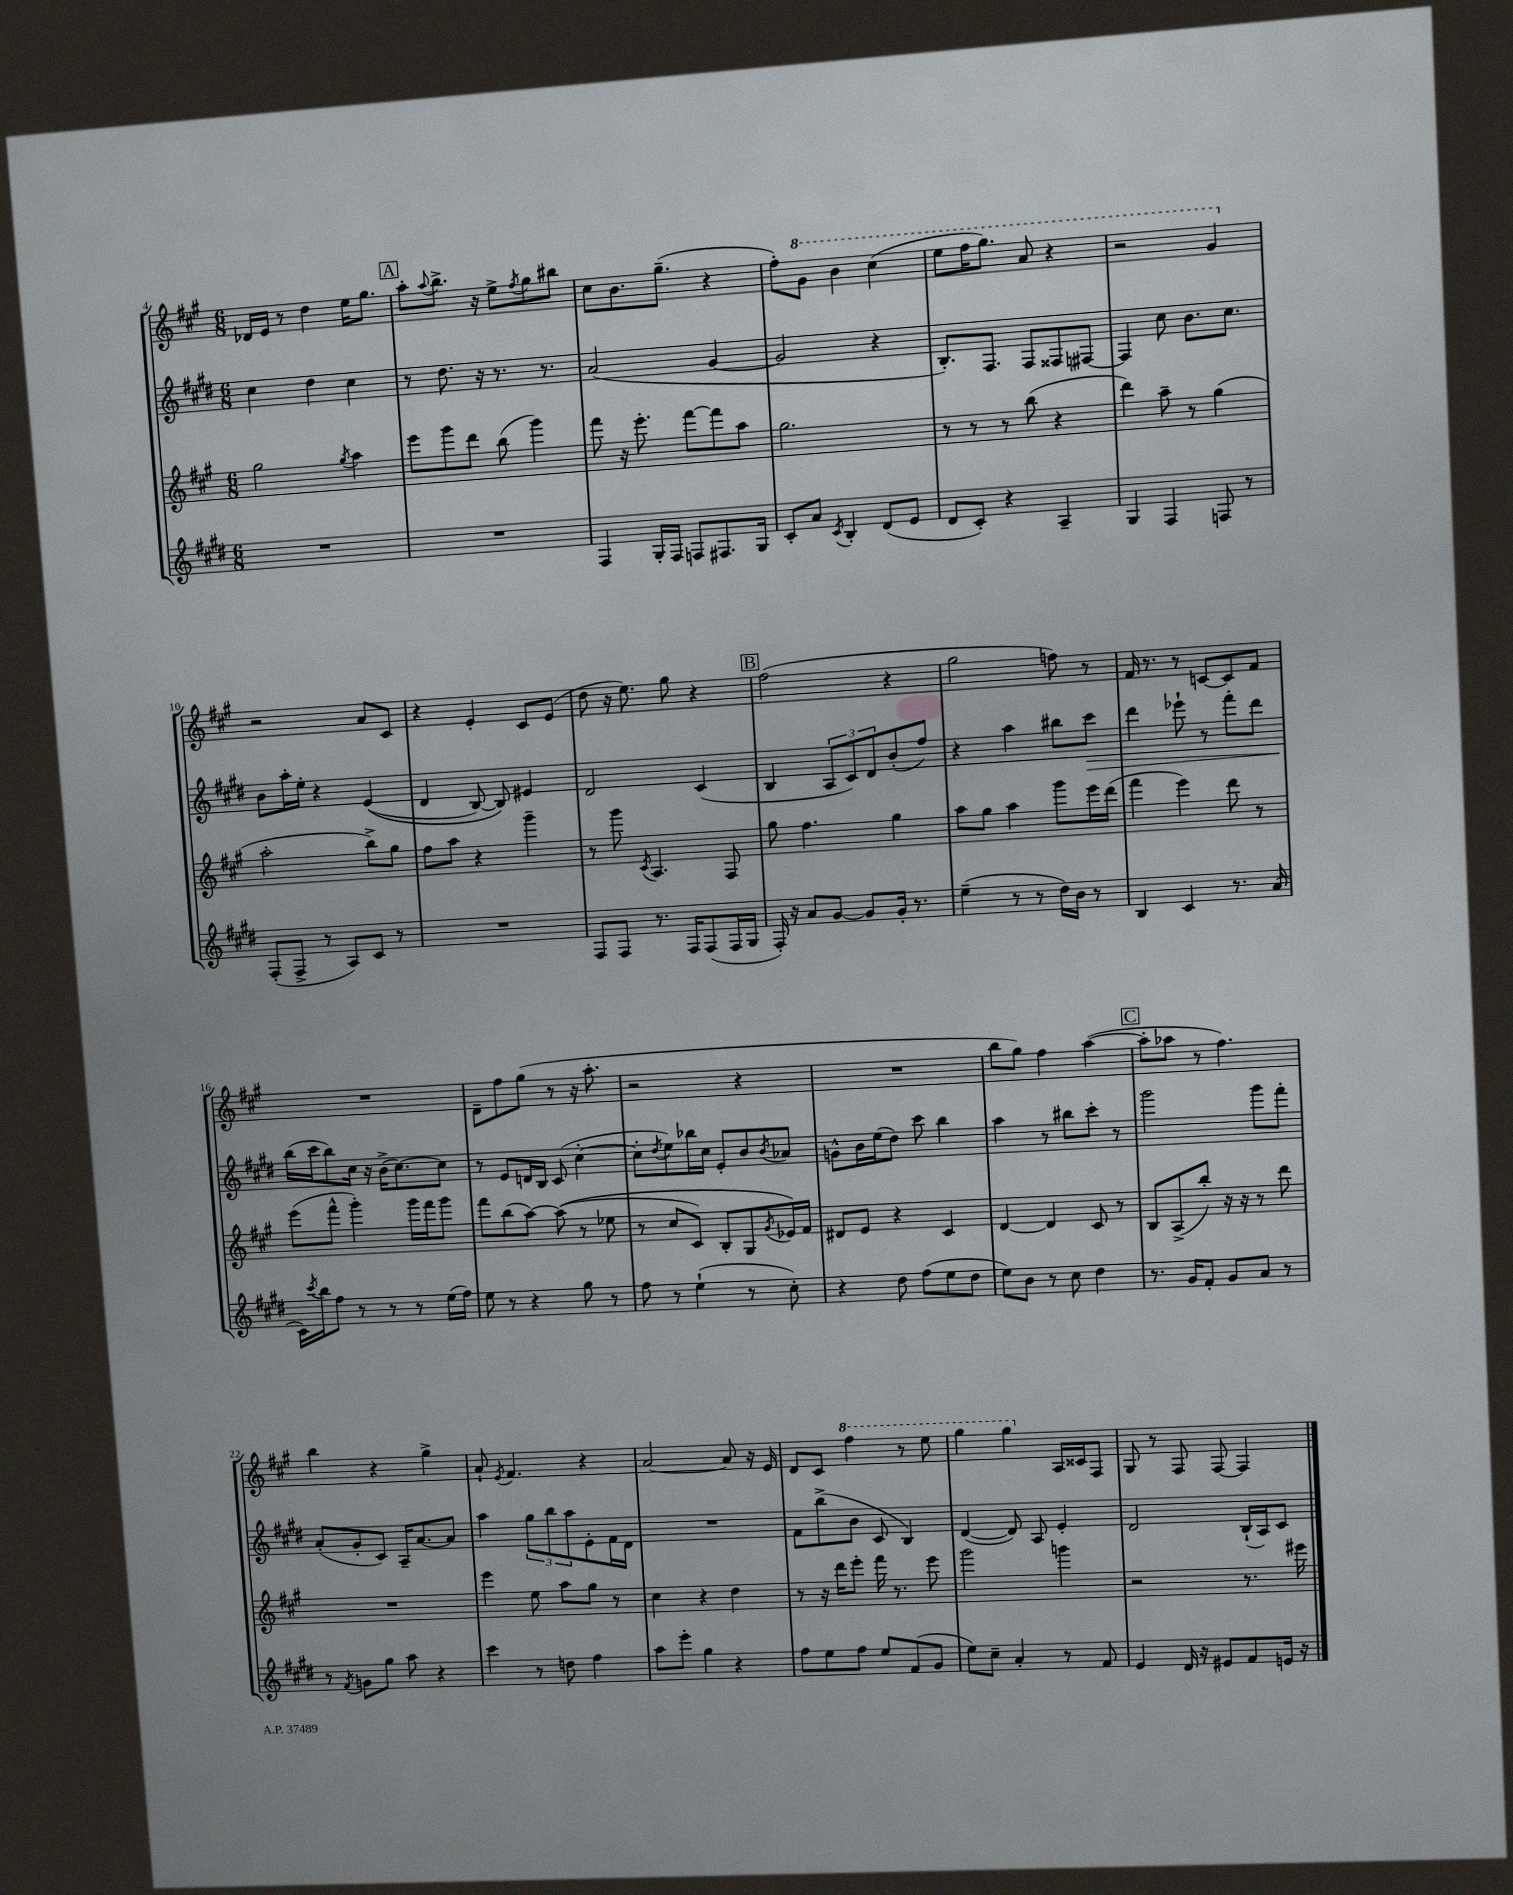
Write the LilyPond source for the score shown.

<<
\new StaffGroup <<
\new Staff = "s0" {
    \clef treble \key a \major \numericTimeSignature \time 6/8
    des'16 e'16 r8 d''4 e''16 gis''8. |
    \mark \markup { \box "A" } a''8-. \appoggiatura { a''8 } b''8.-> r16 e''8-> \acciaccatura { fis''8 } gis''8 bis''8 |
    cis''8 b'8. gis''8.--( r4 |
    fis''8-.) \ottava #1 gis''8 b''4 cis'''4( |
    e'''8 fis'''16 gis'''8.) a''8 r4 |
    r2 gis''4 \ottava #0 |
    r2 a'8 cis'8 |
    r4 e'4-. cis'8 e'8( |
    d''8 r16 e''8.) gis''8 r4 |
    \mark \markup { \box "B" } fis''2( r4 |
    gis''2 f''8) r8 |
    fis'16 r8. r8 c'8~ c'8 fis'8 |
    R2. |
    d'8-- fis''8 gis''8( r8 r16 a''8.-. |
    r2 r4 |
    R2. |
    b''8 gis''8) fis''4 a''4~( |
    \mark \markup { \box "C" } a''8-. aes''8 r8 fis''4.) |
    b''4 r4 gis''4-> |
    a'8-! \acciaccatura { e'8 } fis'4. r4 |
    a'2~ a'8 r16 e'16 |
    d'8 cis'8 \ottava #1 fis'''4 r8 e'''8 |
    gis'''4 gis'''4 \ottava #0 a16 cisis'16 fis8 |
    gis8 r8 fis8 fis8~ fis4 \bar "|." |
}
\new Staff = "s1" {
    \clef treble \key e \major \numericTimeSignature \time 6/8
    cis''4 dis''4 cis''4 |
    \mark \markup { \box "A" } r8 dis''8. r16 r8. r8. |
    a'2( gis'4~ |
    gis'2 r4 |
    b8.-.) fis8. fis8 fisis8 fis8~ |
    fis4 cis''8 b'8. cis''8. |
    b'8 a''16-. e''16-. r4 e'4(\( |
    dis'4 b8~) b8\) eis'4 |
    dis'2 cis'4( |
    \mark \markup { \box "B" } b4 \tuplet 3/2 { a8 cis'8) dis'8 } b'8-.( fis''8) |
    r4 a''4 bis''8 cis'''8\> |
    dis'''4 ees'''8-! r8 fis'''8-. dis'''8 |
    b''16\!( cis'''16 b''8) cis''16 r16 b'16->( cis''8.~) cis''8 |
    r8 e'8 d'16 b16 cis'8( cis''4~-. |
    cis''8-. \acciaccatura { dis''8 } e''8) bes''16 cis''16 e'8-. b'8 \acciaccatura { b'8 } aes'8 |
    g'8-^ b'16 e''16( dis''8) cis'''8 b''4 |
    a''4 r8 bis''8 cis'''8-. r8 |
    \mark \markup { \box "C" } gis'''2 gis'''8 fis'''8-. |
    a'8-.( gis'8-. cis'8) a16-- a'8.~ a'8 |
    a''4 \tuplet 3/2 { gis''8 b''8 a''8 } e'8-. fis'16 dis'16 |
    R2. |
    fis'8 b''8->( b'8 cis'8 b4) |
    dis'4~( dis'8) a8 e'4-. |
    dis'2 b16-!( a16) cis'8 \bar "|." |
}
\new Staff = "s2" {
    \clef treble \key a \major \numericTimeSignature \time 6/8
    gis''2 \acciaccatura { gis''8 } a''4 |
    \mark \markup { \box "A" } e'''8 gis'''8 d'''8 b''8( gis'''4) |
    fis'''8 r16 e'''8.-. fis'''8~ fis'''8 a''8 |
    gis''2. |
    r8 r8 r8 b''8( r4 |
    d'''4) a''8-- r8 gis''4( |
    a''2-. b''8->) gis''8 |
    fis''8 a''8 r4 gis'''4-- |
    r8 gis'''8 \acciaccatura { cis'8 } a4. fis8 |
    \mark \markup { \box "B" } gis''8 fis''4. gis''4 |
    a''8 gis''8 a''4 gis'''8 e'''16 d'''16( |
    fis'''4 e'''4) d'''8 r8 |
    e'''8( fis'''8-^ gis'''4-.) gis'''16 fis'''16 gis'''8 |
    fis'''8 b''8( a''8~) a''8(\( r8 ees''8 |
    r8 cis''8 cis'8) b8-. gis8 \acciaccatura { gis'8 } ees'16\) fis'16 |
    dis'8 e'8 r4 cis'4 |
    d'4~ d'4 cis'8 r8 |
    \mark \markup { \box "C" } b8 a8->( b''8-.) r16 r16 r8 d'''8 |
    R2. |
    e'''4 e''8 a''8 gis''8 r8 |
    cis''4 r4 d''4 |
    r8 r16 d'''16 e'''8-. fis'''16 r8. e'''8 |
    gis'''2 g'''4 |
    r2 r8. eis'''16 \bar "|." |
}
\new Staff = "s3" {
    \clef treble \key e \major \numericTimeSignature \time 6/8
    R2. |
    \mark \markup { \box "A" } R2. |
    fis4 gis16-. fis16 f8 fis8. gis16 |
    cis'8-. a'8 \acciaccatura { cis'8 } b4-. dis'8( e'8 |
    dis'8 cis'8-.) r4 a4-- |
    gis4 fis4 f8 r8 |
    fis8-.( fis8-> r8 a8) cis'8 r8 |
    R2. |
    fis8 fis8 r8. fis16 fis8( fis16 gis16 |
    \mark \markup { \box "B" } fis16-.) r16 a'8 gis'8~ gis'8 gis'16-. r8. |
    e''4--( r8 r8 dis''16) b'16 r8 |
    b4 cis'4 r8. a'16( |
    cis'16) \acciaccatura { cis'''8 } b''16 fis''8 r8 r8 r8 e''16( fis''16) |
    e''8 r8 r4 gis''8 r8 |
    fis''8 r8 e''4-!( r8 cis''8-.) |
    r4 dis''8 fis''8( e''8 dis''8 |
    e''8) b'8 r8 cis''8 dis''4 |
    \mark \markup { \box "C" } r8. gis'16 fis'8-. gis'8 a'8 r8 |
    r8 \acciaccatura { fis'8 } g'8 gis''8 a''8 r4 |
    cis'''4 r8 d''8 fis''4 |
    a''8 e'''8-. gis''4 r4 |
    fis''8 e''8 fis''8 e''8 fis'8( gis'8 |
    e''8) cis''8-- a'4-. r8 fis'8 |
    e'4 dis'16 r16 eis'8 fis'8 e'16 r16 \bar "|." |
}
>>
>>
\layout { \context { \Score currentBarNumber = #4 } }
